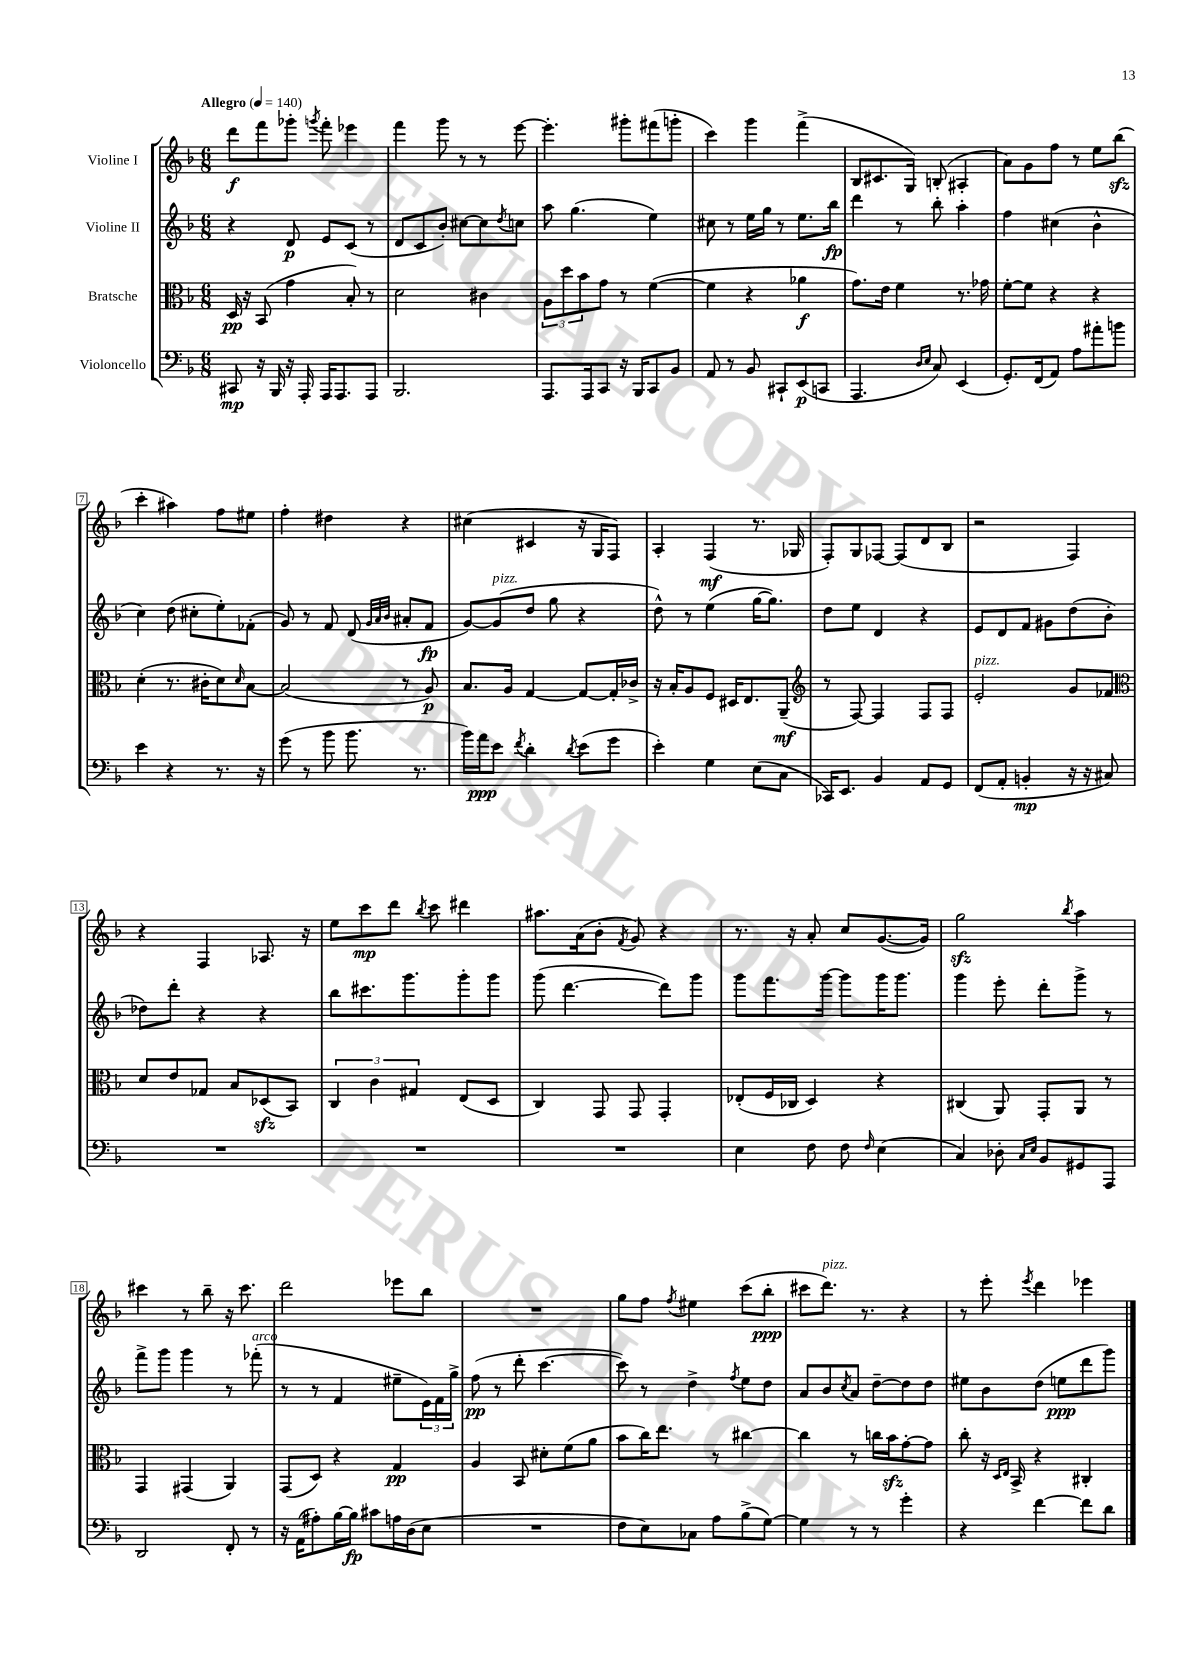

**kern	**dynam	**kern	**dynam	**kern	**dynam	**kern	**dynam
*part4	*part4	*part3	*part3	*part2	*part2	*part1	*part1
*staff4	*staff4	*staff3	*staff3	*staff2	*staff2	*staff1	*staff1
*I"Violoncello	*	*I"Bratsche	*	*I"Violine II	*	*I"Violine I	*
*clefF4	*	*clefC3	*	*clefG2	*	*clefG2	*
*k[b-]	*	*k[b-]	*	*k[b-]	*	*k[b-]	*
*M6/8	*	*M6/8	*	*M6/8	*	*M6/8	*
*MM140	*	*MM140	*	*MM140	*	*MM140	*
=1	=1	=1	=1	=1	=1	=1	=1
!	!	!	!	!	!	!LO:TX:a:B:t=Allegro	!
8CC#X/	mp	16D/	pp	4r	.	8ddd\L	f
.	.	16r	.	.	.	.	.
16r	.	(8BB-/	.	.	.	8fff\	.
16BBB-/	.	.	.	.	.	.	.
16r	.	4g\	.	8d/	p	8ggg-X'\J	.
16AAA'/	.	.	.	.	.	.	.
.	.	.	.	.	.	8qgggn/	.
16AAA/KL	.	.	.	8e/L	.	8fff'\	.
8.AAA/	.	.	.	.	.	.	.
.	.	8B-'/)	.	(8c/J	.	4eee-X\	.
8AAA/J	.	8r	.	8r	.	.	.
=2	=2	=2	=2	=2	=2	=2	=2
2.BBB-/	.	2d\	.	8d/L	.	4fff\	.
.	.	.	.	8c/	.	.	.
.	.	.	.	8b-'/J)	.	8ggg\	.
.	.	.	.	[8cc#X\L	.	8r	.
.	.	4c#X\	.	8cc#\]	.	8r	.
.	.	.	.	8qdd/	.	.	.
.	.	.	.	8ccn\J	.	[8eee\	.
=3	=3	=3	=3	=3	=3	=3	=3
8.AAA/L	.	12A\L	.	8aa\	.	4.eee'\]	.
.	.	12dd\	.	.	.	.	.
.	.	.	.	(4.gg\	.	.	.
.	.	12b-\	.	.	.	.	.
16AAA/k	.	.	.	.	.	.	.
8CC/J	.	8g\J	.	.	.	.	.
16r	.	8r	.	.	.	8ggg#X'\L	.
16BBB-/KL	.	.	.	.	.	.	.
8CC/	.	([4f\	.	4ee\)	.	(8fff#X\	.
8BB-/J	.	.	.	.	.	8gggn'\J	.
=4	=4	=4	=4	=4	=4	=4	=4
8AA/	.	4f\]	.	8cc#X\	.	4ccc\)	.
8r	.	.	.	8r	.	.	.
8BB-/	.	4r	.	16ee\LL	.	4ggg\	.
.	.	.	.	16gg\JJ	.	.	.
8CC#X`/L	.	.	.	8r	.	.	.
(8EE/	p	4a-X\	f	8.ee\L	.	(4fff^\	.
8CCn/J	.	.	.	.	.	.	.
.	.	.	.	16bb-\Jk	fp	.	.
=5	=5	=5	=5	=5	=5	=5	=5
4.AAA/	.	8.g\L)	.	4ddd\	.	8B-/L	.
.	.	.	.	.	.	8.c#X/	.
.	.	16e\Jk	.	.	.	.	.
.	.	4f\	.	8r	.	.	.
.	.	.	.	.	.	16G/Jk)	.
16qqD/LL	.	.	.	.	.	.	.
16qqE/JJ	.	.	.	.	.	.	.
8C/)	.	.	.	8bb-'\	.	(8Bn'/	.
(4EE/	.	8.r	.	4aa'\	.	4A#X'/	.
.	.	16g-X\	.	.	.	.	.
=6	=6	=6	=6	=6	=6	=6	=6
8.GG'/L)	.	[8f'\L	.	4ff\	.	8a\L)	.
.	.	8f\J]	.	.	.	8g\	.
(16FF/k	.	.	.	.	.	.	.
8AA/J)	.	4r	.	(4cc#X\	.	8ff\J	.
8A\L	.	.	.	.	.	8r	.
8a#X'\	.	4r	.	4b-^^\	.	8ee\L	.
8bn\J	.	.	.	.	.	(8bb-zz\J	.
!!LO:LB:g=z
=7	=7	=7	=7	=7	=7	=7	=7
4e\	.	(4d'\	.	4cc\)	.	4ccc'\	.
4r	.	8.r	.	(8dd\	.	4aa#X\)	.
.	.	.	.	8cc#X'\L	.	.	.
.	.	16c#X'\KL	.	.	.	.	.
8.r	.	8d\)	.	8ee'\)	.	8ff\L	.
.	.	16qqd/	.	.	.	.	.
.	.	[8B-\J	.	(8f-X'\J	.	8ee#X\J	.
16r	.	.	.	.	.	.	.
=8	=8	=8	=8	=8	=8	=8	=8
(8g\	.	(2B-/]	.	8g/)	.	4ff'\	.
8r	.	.	.	8r	.	.	.
8b-\	.	.	.	8f/	.	4dd#X\	.
8.b-\	.	.	.	(8d/	.	.	.
.	.	.	.	32qqg/LLL	.	.	.
.	.	.	.	32qqa/	.	.	.
.	.	.	.	32qqb-/JJJ	.	.	.
.	.	8r	.	8a#X'/L	.	4r	.
8.r	.	.	.	.	.	.	.
.	.	8A/)	p	8f/J	fp	.	.
=9	=9	=9	=9	=9	=9	=9	=9
16b-\LL)	.	8.B-/L	.	[8g/L)	.	(4cc#X\	.
16a\J	ppp	.	.	.	.	.	.
!	!	!	!	!LO:TX:a:i:t=pizz.	!	!	!
8e\J	.	.	.	(8g/]	.	.	.
.	.	16A/Jk	.	.	.	.	.
8qf/	.	.	.	.	.	.	.
4d'\	.	[4G/	.	8dd/J	.	4c#X/	.
.	.	.	.	8gg\	.	.	.
8qd/	.	.	.	.	.	.	.
(8e\L	.	8G/L_	.	4r	.	16r	.
.	.	.	.	.	.	16G/KL	.
8g\J	.	16G'/L]	.	.	.	8F/J)	.
.	.	16c-X^/JJ	.	.	.	.	.
=10	=10	=10	=10	=10	=10	=10	=10
4e'\)	.	16r	.	8dd^^\)	.	4A'/	.
.	.	16B-'/KL	.	.	.	.	.
.	.	8A/	.	8r	.	.	.
4G\	.	8F/J	.	(4ee\	.	(4F/	mf
.	.	16D#X/KL	.	.	.	.	.
.	.	8.E/	.	.	.	.	.
(8E\L	.	.	.	[16gg\KL	.	8.r	.
.	.	.	.	8.gg\J])	.	.	.
8C\J	.	(8AA~/J	mf	.	.	.	.
.	.	.	.	.	.	16G-X/	.
=11	=11	=11	=11	=11	=11	=11	=11
*	*	*clefG2	*	*	*	*	*
16CC-X/KL)	.	8r	.	8dd\L	.	8F'/L)	.
8.EE/J	.	.	.	.	.	.	.
.	.	[8F/)	.	8ee\J	.	8G/	.
4BB-/	.	4F/]	.	4d/	.	[8F-X/J	.
.	.	.	.	.	.	(8F-/L]	.
8AA/L	.	8F/L	.	4r	.	8d/	.
8GG/J	.	8F/J	.	.	.	8B-/J	.
=12	=12	=12	=12	=12	=12	=12	=12
!	!	!LO:TX:a:i:t=pizz.	!	!	!	!	!
(8FF/L	.	2e'/	.	8e/L	.	2r	.
8AA'/J	.	.	.	8d/	.	.	.
4BBn'/	mp	.	.	8f/J	.	.	.
.	.	.	.	8g#X\L	.	.	.
16r	.	8g/L	.	(8dd\	.	4F/)	.
16r	.	.	.	.	.	.	.
8C#X/)	.	8f-X/J	.	8b-'\J	.	.	.
!!LO:LB:g=z
=13	=13	=13	=13	=13	=13	=13	=13
*	*	*clefC3	*	*	*	*	*
2.r	.	8d/L	.	8dd-X\L)	.	4r	.
.	.	8e/	.	8ddd'\J	.	.	.
.	.	8G-X/J	.	4r	.	4F/	.
.	.	8B-/L	.	.	.	.	.
.	.	(8D-Xzz/	.	4r	.	8.A-X/	.
.	.	8BB-/J)	.	.	.	.	.
.	.	.	.	.	.	16r	.
=14	=14	=14	=14	=14	=14	=14	=14
2.r	.	6C/	.	8bb-\L	.	8ee\L	.
.	.	.	.	8.ccc#X\	.	8ccc\	mp
.	.	6c\	.	.	.	.	.
.	.	.	.	.	.	8ddd\J	.
.	.	.	.	8.ggg\	.	.	.
.	.	6G#X/	.	.	.	.	.
.	.	.	.	.	.	8qbb-/	.
.	.	.	.	.	.	8ccc\	.
.	.	(8E/L	.	8ggg'\	.	4ddd#X\	.
.	.	8D/J	.	8ggg\J	.	.	.
=15	=15	=15	=15	=15	=15	=15	=15
2.r	.	4C/)	.	(8ggg\	.	8.aa#X\L	.
.	.	.	.	[4.ddd\	.	.	.
.	.	.	.	.	.	(16a\k	.
.	.	8GG/	.	.	.	8b-'\J	.
.	.	.	.	.	.	8qf/	.
.	.	8GG/	.	.	.	8g/)	.
.	.	4GG'/	.	8ddd\L])	.	4r	.
.	.	.	.	8ggg\J	.	.	.
=16	=16	=16	=16	=16	=16	=16	=16
4E\	.	(8E-X'/L	.	8ggg\L	.	8.r	.
.	.	16F/L	.	8.fff\	.	.	.
.	.	16C-X/JJ	.	.	.	16r	.
8F\	.	4D/)	.	.	.	8a'/	.
.	.	.	.	[16ggg\Jk	.	.	.
8F\	.	.	.	8ggg\L]	.	8cc/L	.
16qqF/	.	.	.	.	.	.	.
(4E\	.	4r	.	16ggg\K	.	([8.g/	.
.	.	.	.	8.ggg\J	.	.	.
.	.	.	.	.	.	16g/Jk])	.
=17	=17	=17	=17	=17	=17	=17	=17
4C/)	.	(4C#X/	.	4ggg\	.	2ggzz\	.
8D-X'\	.	8AA/)	.	8eee'\	.	.	.
16qqC/LL	.	.	.	.	.	.	.
16qqE/JJ	.	.	.	.	.	.	.
8BB-/L	.	8GG'/L	.	8ddd'\L	.	.	.
.	.	.	.	.	.	8qbb-/	.
8GG#X/	.	8AA/J	.	8ggg^\J	.	4aa\	.
8AAA/J	.	8r	.	8r	.	.	.
!!LO:LB:g=z
=18	=18	=18	=18	=18	=18	=18	=18
2DD/	.	4GG/	.	8fff^\L	.	4ccc#X\	.
.	.	.	.	8ggg\J	.	.	.
.	.	(4GG#X/	.	4ggg\	.	8r	.
.	.	.	.	.	.	8bb-~\	.
8FF'/	.	4AA/)	.	8r	.	16r	.
.	.	.	.	.	.	8.ccc#\	.
!	!	!	!	!LO:TX:a:i:t=arco	!	!	!
8r	.	.	.	(8fff-X'\	.	.	.
=19	=19	=19	=19	=19	=19	=19	=19
16r	.	(8GG/L	.	8r	.	2ddd\	.
(16AA\KL	.	.	.	.	.	.	.
8A#X'\)	.	8D/J)	.	8r	.	.	.
[16B-\L	.	4r	.	4f/	.	.	.
16B-\JJ]	fp	.	.	.	.	.	.
8c#X\L	.	.	.	.	.	.	.
16An\L	.	4G/	pp	8ee#X~\L	.	8eee-X\L	.
(16D\J	.	.	.	.	.	.	.
8E\J	.	.	.	24e\L)	.	8bb-\J	.
.	.	.	.	24f\	.	.	.
.	.	.	.	24gg^\JJ	.	.	.
=20	=20	=20	=20	=20	=20	=20	=20
2.r	.	4A/	.	(8ff\	pp	2.r	.
.	.	.	.	8r	.	.	.
.	.	8BB-/	.	8ddd'\	.	.	.
.	.	8d#X'\L	.	[4.ccc\	.	.	.
.	.	(8f\	.	.	.	.	.
.	.	8a\J	.	.	.	.	.
=21	=21	=21	=21	=21	=21	=21	=21
8F\L	.	8b-\L	.	8ccc\])	.	8gg\L	.
8E\)	.	16cc\K)	.	8r	.	8ff\J	.
.	.	8.ee\J	.	.	.	.	.
.	.	.	.	.	.	8qff/	.
8C-X\J	.	.	.	4dd^\	.	4ee#X\	.
8A\L	.	8r	.	.	.	.	.
.	.	.	.	8qff/	.	.	.
(8B-^\	.	[4cc#X\	.	8ee\L	.	(8ccc\L	.
[8G\J)	.	.	.	8dd\J	.	8bb-'\J	ppp
=22	=22	=22	=22	=22	=22	=22	=22
4G\]	.	4cc#\]	.	8a/L	.	8ccc#X\L	.
!	!	!	!	!	!	!LO:TX:a:i:t=pizz.	!
.	.	.	.	8b-/	.	8.ddd\J)	.
.	.	.	.	8qcc/	.	.	.
8r	.	8r	.	8a/J	.	.	.
.	.	.	.	.	.	8.r	.
8r	.	16ccn\LL	.	[8dd~\L	.	.	.
.	.	16b-zz\J	.	.	.	.	.
4g'\	.	[8g'\	.	8dd\]	.	4r	.
.	.	8g\J]	.	8dd\J	.	.	.
=23	=23	=23	=23	=23	=23	=23	=23
4r	.	8cc'\	.	8ee#X\L	.	8r	.
.	.	16r	.	8b-\	.	8eee'\	.
.	.	16qqD/LL	.	.	.	.	.
.	.	16qqE/JJ	.	.	.	.	.
.	.	16BB-^/	.	.	.	.	.
.	.	.	.	.	.	8qeee/	.
[4f\	.	4r	.	(8dd\J	.	4ddd\	.
.	.	.	.	8een\L	ppp	.	.
8f\L]	.	4C#X'/	.	8ddd\	.	4eee-X\	.
8d\J	.	.	.	8ggg\J)	.	.	.
==	==	==	==	==	==	==	==
*-	*-	*-	*-	*-	*-	*-	*-
